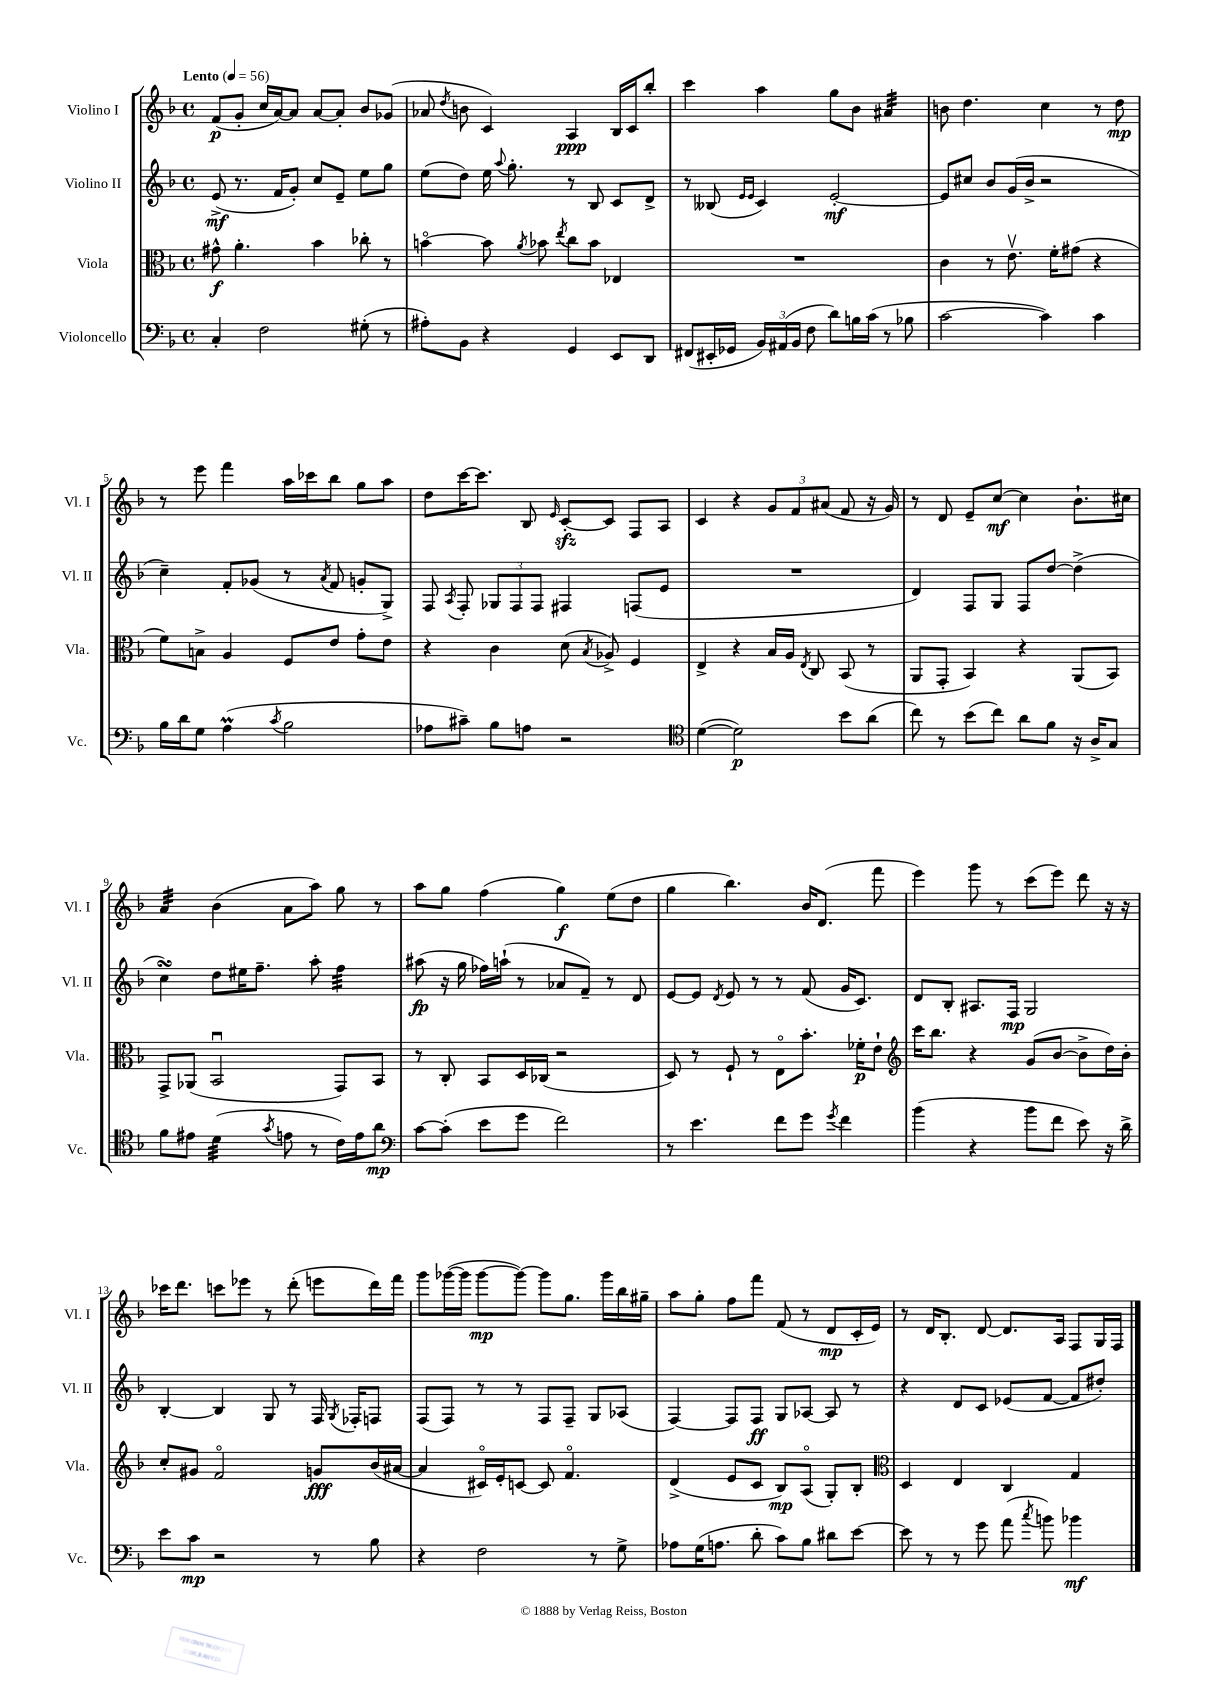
<<
\new StaffGroup <<
\new Staff = "s0" \with { instrumentName = "Violino I" shortInstrumentName = "Vl. I" } {
    \clef treble \key f \major \defaultTimeSignature \time 4/4 \tempo "Lento" 4 = 56
    \autoBeamOff f'8[\p( g'8]-. c''16[ a'16~) a'8] a'8[~ a'8]-. bes'8[ ges'8]( |
    aes'8 \acciaccatura { d''8 } b'8 c'4) a4\ppp bes16[ c'16 bes''8]-. |
    c'''4 a''4 g''8[ bes'8] ais'4:32 |
    b'8 d''4. c''4 r8 d''8\mp |
    r8 e'''8 f'''4 a''16[ ces'''16 bes''8] g''8[ a''8] |
    d''8[ c'''16~ c'''8.] bes8 \grace { e'16 } c'8[~-.\sfz c'8] f8[ a8] |
    c'4 r4 \tuplet 3/2 { g'8[ f'8 ais'8]( } f'8 r16 g'16) |
    r8 d'8 e'8[-- c''8]~\mf c''4 bes'8.[-! cis''16] |
    a'4:32 bes'4( a'8[ a''8]) g''8 r8 |
    a''8[ g''8] f''4( g''4\f) e''8[( d''8] |
    g''4 bes''4.) bes'16[ d'8.]( f'''8 |
    e'''4) g'''8 r8 c'''8[( e'''8]) d'''8 r16 r16 |
    ces'''16[ d'''8.] c'''8[ ees'''8] r8 d'''8-.( e'''8[ d'''16) f'''16] |
    g'''8[ ges'''16~( ges'''16] ges'''8[~\mp ges'''8]~) ges'''8[ g''8.] ges'''16[ bes''16 gis''16]-- |
    a''8[ g''8]-. f''8[ f'''8] f'8( r8 d'8[\mp c'16-. e'16]) |
    r8 d'16[ bes8.]-. d'8~ d'8.[ a16] f8[ g16 f16] \bar "|." |
}
\new Staff = "s1" \with { instrumentName = "Violino II" shortInstrumentName = "Vl. II" } {
    \clef treble \key f \major \defaultTimeSignature \time 4/4
    \autoBeamOff e'8->\mf( r8. f'16[ g'8]-.) c''8[ e'8]-- e''8[ g''8] |
    e''8[( d''8]) e''16 \appoggiatura { a''8 } g''8.-. r8 bes8 c'8[ d'8]-> |
    r8 beses8( \grace { e'16[ e'16] } c'4) e'2~-.\mf |
    e'8[ cis''8] bes'8[ g'16( bes'16]-> r2 |
    c''4--) f'8[-. ges'8]( r8 \acciaccatura { a'8 } f'8 g'8[-. g8]->) |
    f8 \acciaccatura { a8 } f8-. \tuplet 3/2 { ges8[ f8 f8] } fis4 f8[( e'8] |
    R1 |
    d'4) f8[ g8] f8[ d''8]~ d''4->( |
    c''4\turn) d''8[ eis''16 f''8.]-- a''8-. f''4:32 |
    ais''8\fp( r16 g''16 fes''16[) a''16]-!( r8 aes'8[ f'8]--) r8 d'8 |
    e'8[~ e'8] \acciaccatura { d'8 } e'8 r8 r8 f'8( g'16[ c'8.]) |
    d'8[ bes8]-. ais8.[ f16]\mp g2 |
    bes4~-. bes4 g8 r8 f16 \acciaccatura { g8 } fes16[-. f8] |
    f8[( f8]) r8 r8 f8[ f8]-- g8[ aes8]( |
    f4~) f8[ f8]\ff g8[ aes8]~ aes8 r8 |
    r4 d'8[ c'8] ees'8[( f'8]~ f'8[ dis''8]-.) \bar "|." |
}
\new Staff = "s2" \with { instrumentName = "Viola" shortInstrumentName = "Vla." } {
    \clef alto \key f \major \defaultTimeSignature \time 4/4
    \autoBeamOff gis'8-^\f a'4.-. bes'4 ces''8-. r8 |
    b'4~\flageolet b'8 \acciaccatura { a'8 } bes'8 \acciaccatura { e''8 } c''8[ bes'8] ees4 |
    R1 |
    c'4 r8 e'8.\upbow f'16[-. gis'8]( r4 |
    f'8[) b8]-> a4 f8[ e'8] g'8[-. e'8] |
    r4 c'4 d'8( \acciaccatura { bes8 } aes8->) f4 |
    e4-> r4 bes16[ a16] \acciaccatura { e8 } c8 bes,8( r8 |
    a,8[ g,8]-. bes,4) r4 a,8[( bes,8]) |
    g,8[-> aes,8]( bes,2\downbow g,8[) bes,8] |
    r8 c8-. bes,8[ d16 ces16]( r2 |
    d8) r8 f8-! r8 e8[\flageolet bes'8.]-. fes'16[-.\p e'8]-! |
    \clef treble c'''16[ bes''8.] r4 g'8[( bes'8]~ bes'8[-> d''16) bes'16]-. |
    c''8[-. gis'8] f'2\flageolet g'8[\fff bes'16( ais'16]~ |
    ais'4 cis'16[\flageolet) e'16-. c'8]~ c'8 f'4.\flageolet |
    d'4->( e'8[ c'8] bes8[\mp) a8]\flageolet( g8[-.) bes8]-. |
    \clef alto d4 e4 c4 g4 \bar "|." |
}
\new Staff = "s3" \with { instrumentName = "Violoncello" shortInstrumentName = "Vc." } {
    \clef bass \key f \major \defaultTimeSignature \time 4/4
    \autoBeamOff c4-. f2 gis8-.( r8 |
    ais8[-.) bes,8] r4 g,4 e,8[ d,8] |
    fis,8[( eis,16-. ges,16] \tuplet 3/2 { bes,16[) ais,16( bes,16] } f8 d'8[) b16 c'16]( r8 bes8 |
    c'2~ c'4) c'4 |
    bes16[ d'16 g8] a4\prall( \acciaccatura { c'8 } bes2 |
    aes8[ cis'8]--) bes8[ a8] r2 |
    \clef tenor d'4~( d'2\p) bes'8[ a'8]( |
    c''8) r8 bes'8[( c''8]) a'8[ f'8] r16 a16[-> g8] |
    f'8[ eis'8] d'4:32( \acciaccatura { g'8 } e'8 r8 c'16[) e'16 a'8]\mp |
    \clef bass c'8[~ c'8]-.( e'8[ g'8] f'2) |
    r8 e'4. f'8[ g'8] \acciaccatura { g'8 } f'4 |
    bes'4( r4 bes'8[ f'8] e'8) r16 d'16-> |
    e'8[ c'8]\mp r2 r8 bes8 |
    r4 f2 r8 g8-> |
    aes8[ g16( a8.] d'8-. c'8[) bes8] dis'8[ e'8]~ |
    e'8 r8 r8 g'8 a'8( \acciaccatura { c''8 } b'8) bes'4\mf \bar "|." |
}
>>
>>
